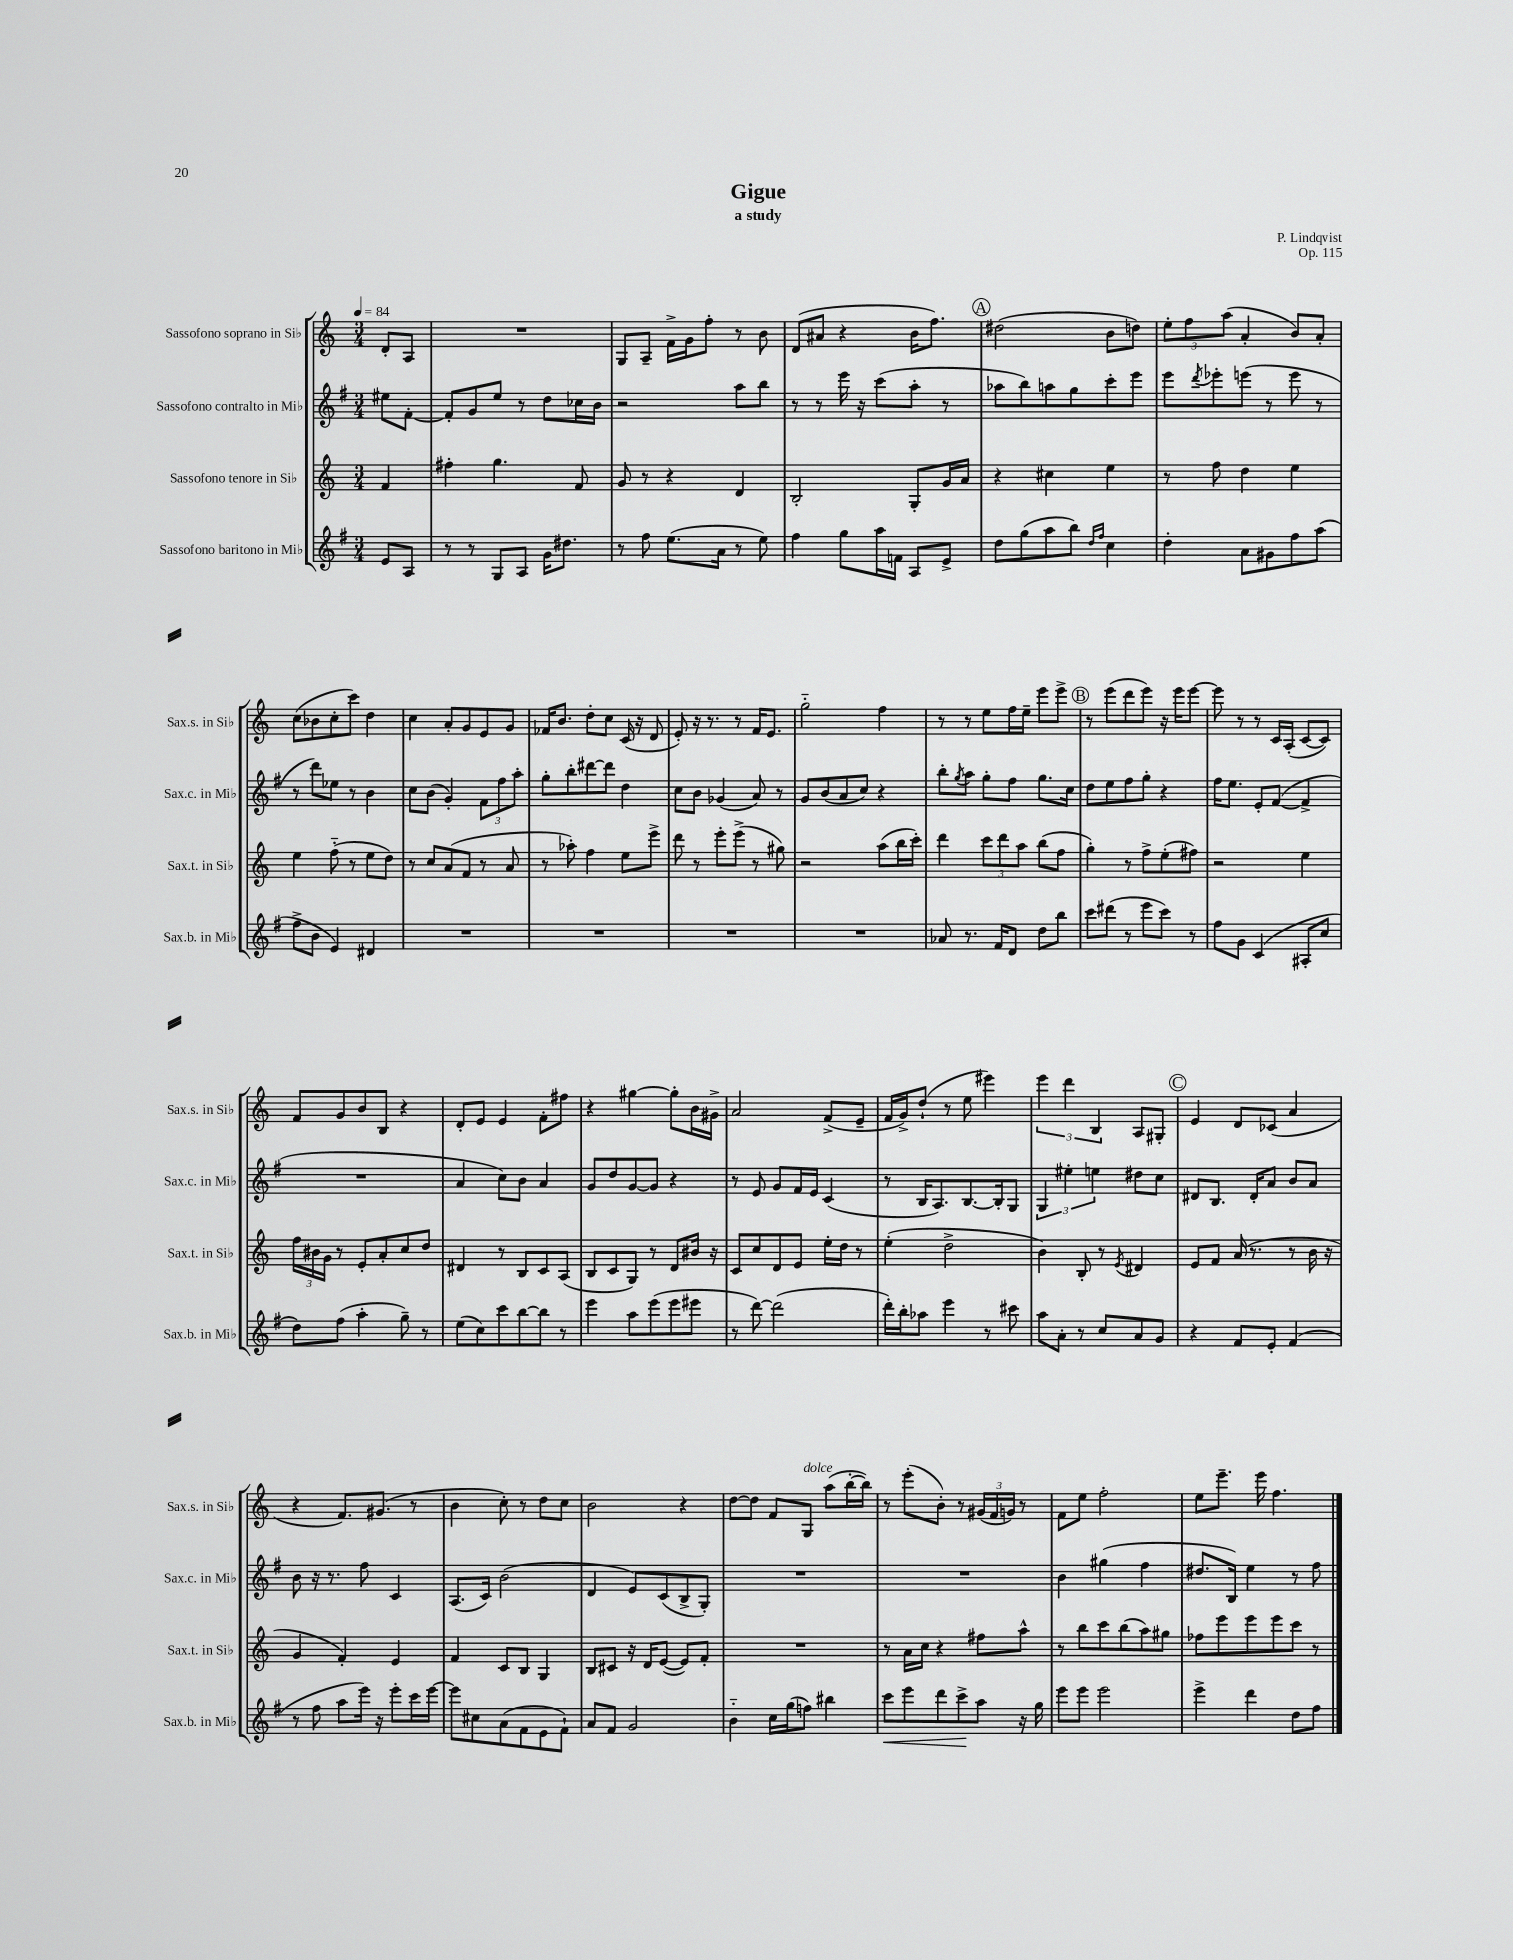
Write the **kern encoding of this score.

**kern	**kern	**kern	**kern
*staff4	*staff3	*staff2	*staff1
*clefG2	*clefG2	*clefG2	*clefG2
*k[f#]	*k[]	*k[f#]	*k[]
*M3/4	*M3/4	*M3/4	*M3/4
*MM84	*MM84	*MM84	*MM84
8e	4f	8ee#	8d'
8A	.	[8f#'	8A
=	=	=	=
8r	4ff#'	8f#']	2.r
8r	.	8g	.
8G	4.gg	8ee	.
8A	.	8r	.
16g	.	8dd	.
8.dd#	.	.	.
.	8f	16cc-	.
.	.	16b	.
=	=	=	=
8r	8g	2r	8G
8ff#	8r	.	8A~
(8.ee	4r	.	16f^
.	.	.	16g
.	.	.	8ff'
16a	.	.	.
8r	4d	8aa	8r
8ee)	.	8bb	8b
=	=	=	=
4ff#	2B'	8r	(8d
.	.	8r	8a#
8gg	.	16eee	4r
.	.	16r	.
16aa	.	(8ccc	.
16f	.	.	.
8A	8G'	8aa'	16b
.	.	.	8.ff)
8e^	16g	8r	.
.	16a	.	.
=	=	=	=
8dd	4r	8aa-	(2dd#
(8gg	.	8bb)	.
8aa	4cc#	8aa	.
8bb)	.	8gg	.
16qqdd	.	.	.
16qqff#	.	.	.
4cc	4ee	8ccc'	8b
.	.	8eee	8dd)
=	=	=	=
4dd'	8r	8eee	12ee'
.	.	.	12ff
.	.	8qddd	.
.	8ff	8eee-'	.
.	.	.	(12aa
8a	4dd	(8eee	4a'
8g#	.	8r	.
8ff#	4ee	8eee	8b)
(8aa	.	8r	8a'
=	=	=	=
8ff#^	4ee	8r	(8cc
8b	.	8ddd)	8b-
4e)	(8ff'~	8ee-	8cc'
.	8r	8r	8ccc)
4d#	8ee	4b	4dd
.	8dd)	.	.
=	=	=	=
2.r	8r	8cc	4cc
.	8cc	(8b	.
.	(8a	4g')	8a'
.	8f	.	8g
.	8r	12f#	8e
.	.	12ff#	.
.	8a	.	8g
.	.	12aa'	.
=	=	=	=
2.r	8r	8gg'	16f-
.	.	.	8.b
.	8aa-')	8bb'	.
.	4ff	[8ddd#	8dd'
.	.	8ddd#]	8cc
.	8ee	4dd	(16c
.	.	.	16r
.	8eee^	.	8d
=	=	=	=
2.r	8ddd	8cc	8e')
.	8r	8b	16r
.	.	.	8.r
.	8eee'	(4g-	.
.	(8eee^	.	8r
.	8r	8a)	16f
.	.	.	8.e
.	8gg#)	8r	.
=	=	=	=
2.r	2r	8g	2gg'~
.	.	(8b	.
.	.	8a	.
.	.	8cc)	.
.	(8aa	4r	4ff
.	16bb	.	.
.	16ccc')	.	.
=	=	=	=
8a-	4ddd	8bb'	8r
.	.	8qgg	.
8.r	.	8aa	8r
.	12ccc	8gg'	8ee
16f#	.	.	.
.	12ddd	.	.
8d	.	8ff#	16ff
.	12aa	.	.
.	.	.	16ee~
8dd	(8bb	8.gg	8eee
8bb	8ff	.	8eee^
.	.	16cc	.
=	=	=	=
8ccc	4gg')	8dd	8r
(8ddd#	.	8ee	(8eee
8r	8r	8ff#	8ddd
8eee	8ff^	8gg'	8eee)
8ccc)	(8ee'	4r	16r
.	.	.	16eee
8r	8ff#)	.	[8eee
=	=	=	=
8ff#	2r	16ff#	8eee]
.	.	8.ee	.
8g	.	.	8r
(4c	.	8e'	8r
.	.	([8f#	16c
.	.	.	(16A'
8A#'	4ee	4f#^]	[8c
8cc	.	.	8c])
=	=	=	=
8dd)	24ff	2.r	8f
.	24b#	.	.
.	24g	.	.
(8ff#	8r	.	8g
4aa'	8e'	.	8b
.	8a'	.	8B
8gg~)	8cc	.	4r
8r	8dd	.	.
=	=	=	=
(8ee	4d#	4a	8d'
8cc)	.	.	8e
8ccc	8r	8cc)	4e
[8bb	8B	8b	.
8bb]	8c	4a	8f'
8r	(8A	.	8ff#
=	=	=	=
4eee	8B	8g	4r
.	8c	8dd	.
8aa	8G)	[8g	[4gg#
(8eee	8r	8g]	.
8eee	8d	4r	8gg#']
8eee#	16b#	.	16b
.	16r	.	16g#^
=	=	=	=
8r	8c	8r	2a
[8ddd)	8cc	8e	.
(2ddd]	8d	8g	.
.	8e	16f#	.
.	.	16e	.
.	16ee'	(4c	(8f^
.	16dd	.	.
.	8r	.	8e~
=	=	=	=
16ddd')	(4ee'	8r	16f
16bb'	.	.	16g^)
8aa-	.	16B	(8dd`
.	.	8.A)	.
4eee	2dd^	.	8r
.	.	[8.B	8ee
8r	.	.	4eee#)
.	.	16B']	.
8ccc#	.	8G	.
=	=	=	=
8aa	4b)	6G	6eee
8a'	.	.	.
.	.	6ee#'	6ddd
8r	8B'	.	.
.	.	6ee	6B
8cc	8r	.	.
.	8qe	.	.
8a	4d#	8dd#	8A
8g	.	8cc	8G#'
=	=	=	=
4r	8e	8d#	4e
.	8f	8.B	.
8f#	(16a	.	8d
.	8.r	16d#'	.
8e'	.	8a	(8c-
(4f#	8r	8b	4a
.	16b	8a	.
.	16r	.	.
=	=	=	=
8r	4g	8b	4r
8ff#	.	16r	.
.	.	8.r	.
8aa	4f')	.	8.f)
16eee)	.	8ff#	.
16r	.	.	(8.g#
8eee'	4e	4c	.
16ccc	.	.	8r
[16eee	.	.	.
=	=	=	=
8eee]	4f	(8.A	4b
8cc#	.	.	.
.	.	16c)	.
(8a	8c	(2b	8cc')
8f#	8B	.	8r
8e	4G	.	8dd
8f#`)	.	.	8cc
=	=	=	=
8a	8B	4d	2b
8f#	8c#	.	.
2g	16r	8e)	.
.	16d	.	.
.	([8e	(8c	.
.	8e])	8B^	4r
.	8f'	8G')	.
=	=	=	=
4b'~	2.r	2.r	[8dd
.	.	.	8dd]
16cc	.	.	8f
(16gg	.	.	.
8ff)	.	.	8G
4bb#	.	.	(8aa
.	.	.	[16bb'
.	.	.	16bb])
=	=	=	=
8ccc	8r	2.r	8r
8eee	16a	.	(8eee'
.	16cc	.	.
8ddd	4r	.	8b')
8ccc^	.	.	8r
8aa	8ff#	.	(24g#
.	.	.	24f
.	.	.	24g)
16r	8aa^^	.	8r
16gg	.	.	.
=	=	=	=
8eee	8r	4b	8f
8eee	8bb	.	8ee
2eee	8ccc	(4gg#	2ff'
.	(8bb	.	.
.	8aa)	4ff#	.
.	8gg#	.	.
=	=	=	=
4eee^	8ff-	8.dd#	8ee
.	8eee	.	8.eee~
.	.	16B)	.
4ddd	8eee	4ee	.
.	.	.	16eee
.	8eee	.	4.ff
8dd	8ccc	8r	.
8ff#	8r	8ff#	.
==	==	==	==
*-	*-	*-	*-
